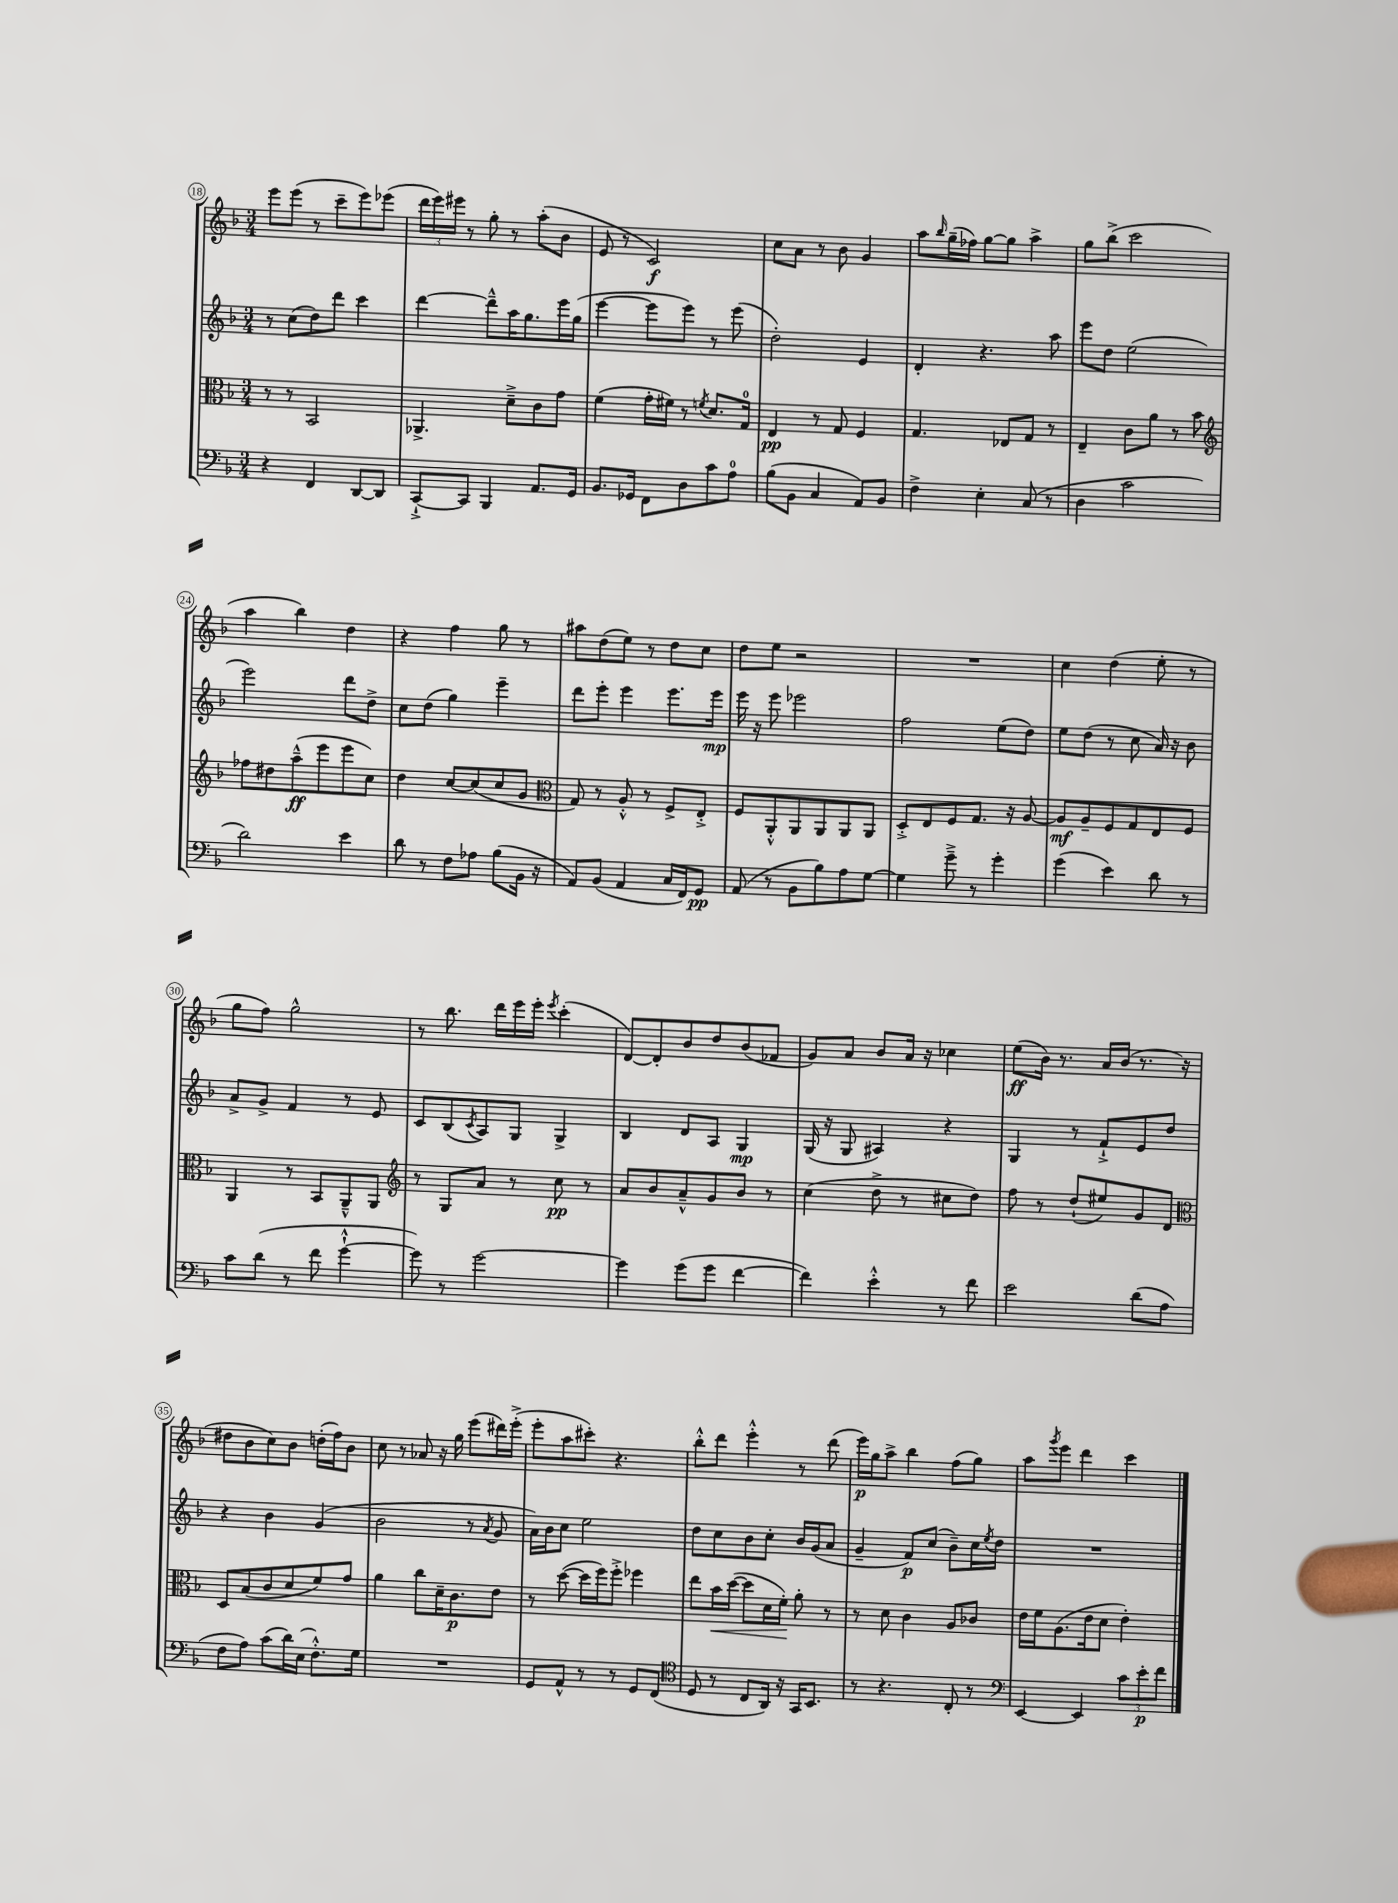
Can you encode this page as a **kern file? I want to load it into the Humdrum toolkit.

**kern	**kern	**kern	**kern
*staff4	*staff3	*staff2	*staff1
*clefF4	*clefC3	*clefG2	*clefG2
*k[b-]	*k[b-]	*k[b-]	*k[b-]
*M3/4	*M3/4	*M3/4	*M3/4
4r	8r	8r	8eee\L
.	8r	(8cc\L	(8eee\J
4FF/	2BB-/	8dd\)	8r
.	.	8ddd\J	8ccc~\L
[8DD/L	.	4ccc\	8eee\)
8DD/]J	.	.	(8eee-\J
=	=	=	=
[8CC`^/L	4.AA-^/	[4ddd\	24ddd\LL
.	.	.	24eee\)
.	.	.	24eee#\JJ
8CC/]J	.	.	8r
4BBB-/	.	8ddd~^^\]L	8gg'\
.	8d~^\L	16aa\K	8r
.	.	8.gg\	.
8.AA/L	8c\	.	(8aa'\L
.	8g\J	16eee\L	8b-\J
16GG/Jk	.	(16gg\JJ	.
=	=	=	=
8.BB-/L	(4f\	[4eee\	8e/
.	.	.	8r
16GG-/Jk	.	.	.
8FF\L	16g'\LL	8eee\]L	2c/)
.	16f#\JJ)	.	.
8D\	8r	8eee\J)	.
.	8qf/	.	.
8c\	8.d/L	8r	.
8A\J	.	(8eee\	.
.	16G/Jk	.	.
=	=	=	=
(8B-\L	4E/	2dd'\)	8cc\L
8BB-\J	.	.	8a\J
4C/	8r	.	8r
.	8G/	.	8b-\
8AA/L)	4F/	4e/	4g/
8BB-/J	.	.	.
=	=	=	=
4F^\	4.G/	4d'/	8aa\L
.	.	.	16qqbb-/
.	.	.	(16gg~\L
.	.	.	16ff-\JJ)
4E'\	.	4.r	[8gg\L
.	8E-/L	.	8gg\]J
(8C/	8G/J	.	4aa^\
8r	8r	8aa\	.
=	=	=	=
4D\	4E~/	8eee\L	8gg\L
.	.	8dd\J	(8bb-^\J
2c\	8c\L	(2ee\	2ccc\
.	8a\J	.	.
.	8r	.	.
.	8b-\	.	.
=	=	=	=
*	*clefG2	*	*
2d\)	8ff-\L	2eee\)	4aa\
.	8dd#\	.	.
.	(8aa~^^\	.	4bb-\)
.	8eee\	.	.
4e\	8eee\	8ddd\L	4dd\
.	8cc\J)	8dd^\J	.
=	=	=	=
8d\	4dd\	8cc\L	4r
8r	.	(8dd\J	.
8F\L	[8cc/L	4gg\)	4ff\
8A-\J	(8cc/]	.	.
(8B-\L	8cc/	4eee~\	8gg\
16BB-\Jk	8g/J	.	8r
16r	.	.	.
=	=	=	=
*	*clefC3	*	*
8AA/L)	8G/)	8ddd\L	8aa#\L
(8BB-/J	8r	8eee'\J	(8dd\
4AA/	8A'^^/	4eee\	8ee\J)
.	8r	.	8r
16C/LL	8F^/L	8.eee\L	8dd\L
16FF/J)	.	.	.
8GG/J	8E'^/J	.	8cc\J
.	.	16eee\Jk	.
=	=	=	=
(8AA/	8F/L	16eee\	8dd\L
.	.	16r	.
8r	8AA'^^/	8eee\	8ee\J
8BB-\L	8AA/	2eee-\	2r
8B-\)	8AA/	.	.
8A\	8AA/	.	.
[8G\J	8AA/J	.	.
=	=	=	=
4G\]	8D'^/L	2ff\	2.r
.	8E/	.	.
8g~^\	8F/	.	.
8r	8.G/J	.	.
4g'\	.	(8ee\L	.
.	16r	.	.
.	[8A/	8dd\J)	.
=	=	=	=
(4g\	8A/]L	8ee\L	4cc\
.	8A~/	(8dd\J	.
4e\)	8F/	8r	(4dd\
.	8G/	8cc\	.
8d\	8E/	16a/)	8ee'\
.	.	16r	.
8r	8F/J	8b-\	8r
=	=	=	=
8c\L	4AA/	8a^/L	8gg\L
(8d\J	.	8g^/J	8ff\J)
8r	8r	4f/	2gg^^\
8f\	8BB-/L	.	.
[4g`^^\	8AA~^^/	8r	.
.	8AA/J	8e/	.
=	=	=	=
*	*clefG2	*	*
8g\])	8r	8c/L	8r
8r	8G/L	(8B-/	8.bb-\
.	.	8qc/	.
[2g\	8a/J	8A/)	.
.	.	.	16ddd\LL
.	8r	8G/J	16eee\
.	.	.	16eee'\JJ
.	.	.	8qeee/
.	8cc\	4G^/	(4ccc'\
.	8r	.	.
=	=	=	=
4g\]	8a/L	4B-/	[8d/L)
.	8b-/	.	8d'/]
(8g\L	8a~^^/	8d/L	8b-/
8g\J	8g/	8A/J	8dd/
[4f\	8b-/J	4G/	(8b-/
.	8r	.	8f-/J
=	=	=	=
4f\])	(4cc\	(16G/	8g/L)
.	.	16r	.
.	.	8G/	8a/J
4e'^^\	8dd^\	4A#/)	8b-/L
.	8r	.	16a/Jk
.	.	.	16r
8r	8cc#\L	4r	4cc-\
8f\	8dd\J)	.	.
=	=	=	=
2e\	8ff\	4G/	(8ee\L
.	8r	.	16b-\Jk)
.	.	.	8.r
.	(8dd`/L	8r	.
.	8ee#/)	8f`^/L	16a/LL
.	.	.	(16b-/JJ
(8d\L	8g/	8e/	8.r
8A\J	8d/J	8dd/J	.
.	.	.	16r
=	=	=	=
*	*clefC3	*	*
8F\L	8D/L	4r	8dd#\L
8A\J)	(8B-/	.	8b-\
(8c\L	8c/	4b-\	8cc\)
16d\L)	8d/	.	8b-\J
(16E\JJ	.	.	.
8.F'^^\L)	8f/)	(4g/	(16dd'\LL
.	.	.	16ff\J)
.	8g/J	.	8b-\J
16G\Jk	.	.	.
=	=	=	=
2.r	4a\	2b-\	8cc\
.	.	.	8r
.	8cc\L	.	8a-/
.	16d~\K	.	16r
.	8.c\	.	16gg\
.	.	8r	(8eee\L
.	.	8qa/	.
.	8e\J	8g/	16ddd#\L)
.	.	.	(16eee'^\JJ
=	=	=	=
8GG/L	8r	16a\LL)	8eee'\L
.	.	16b-\J	.
8AA^^/J	([8dd\	8cc\J	8aa\
8r	16dd\]LL	2ee\	8ccc#'\J)
.	16ff\J)	.	.
8r	8ff'^\J	.	4.r
8GG/L	4ff-\	.	.
(8FF/J	.	.	.
=	=	=	=
*clefC4	*	*	*
8D/	8ee\L	8dd\L	8bb-'^^\L
8r	16b-\L	8cc\	8ddd\J
.	([16dd\JJ	.	.
8C/L	8dd\]L	8b-\	4eee'^^\
16AA/Jk)	16d\L	8cc'\J	.
16r	16f'\JJ)	.	.
16GG/LK	8a'\	16b-/LL	8r
8.BB-/J	.	(16g/J	.
.	8r	8a/J	(8ddd\
=	=	=	=
8r	8r	4g~/	16eee\LL)
.	.	.	16gg\J
4.r	8d\	.	8aa^\J
.	4c\	8f/L)	4bb-\
.	.	(8cc/J	.
8C'/	8A/L	8b-~\L)	(8ff\L
8r	8c-/J	16cc\L	8gg\J)
.	.	8qee/	.
.	.	16dd\JJ	.
=	=	=	=
*clefF4	*	*	*
[4EE/	16e\LL	2.r	8aa\L
.	16f\J	.	.
.	.	.	8qggg/
.	(8.A\	.	8eee\J
4EE/]	.	.	4ddd\
.	16e\k	.	.
.	8d\J	.	.
12c\L	4e'\)	.	4ccc\
12e'\	.	.	.
12f\J	.	.	.
==	==	==	==
*-	*-	*-	*-
